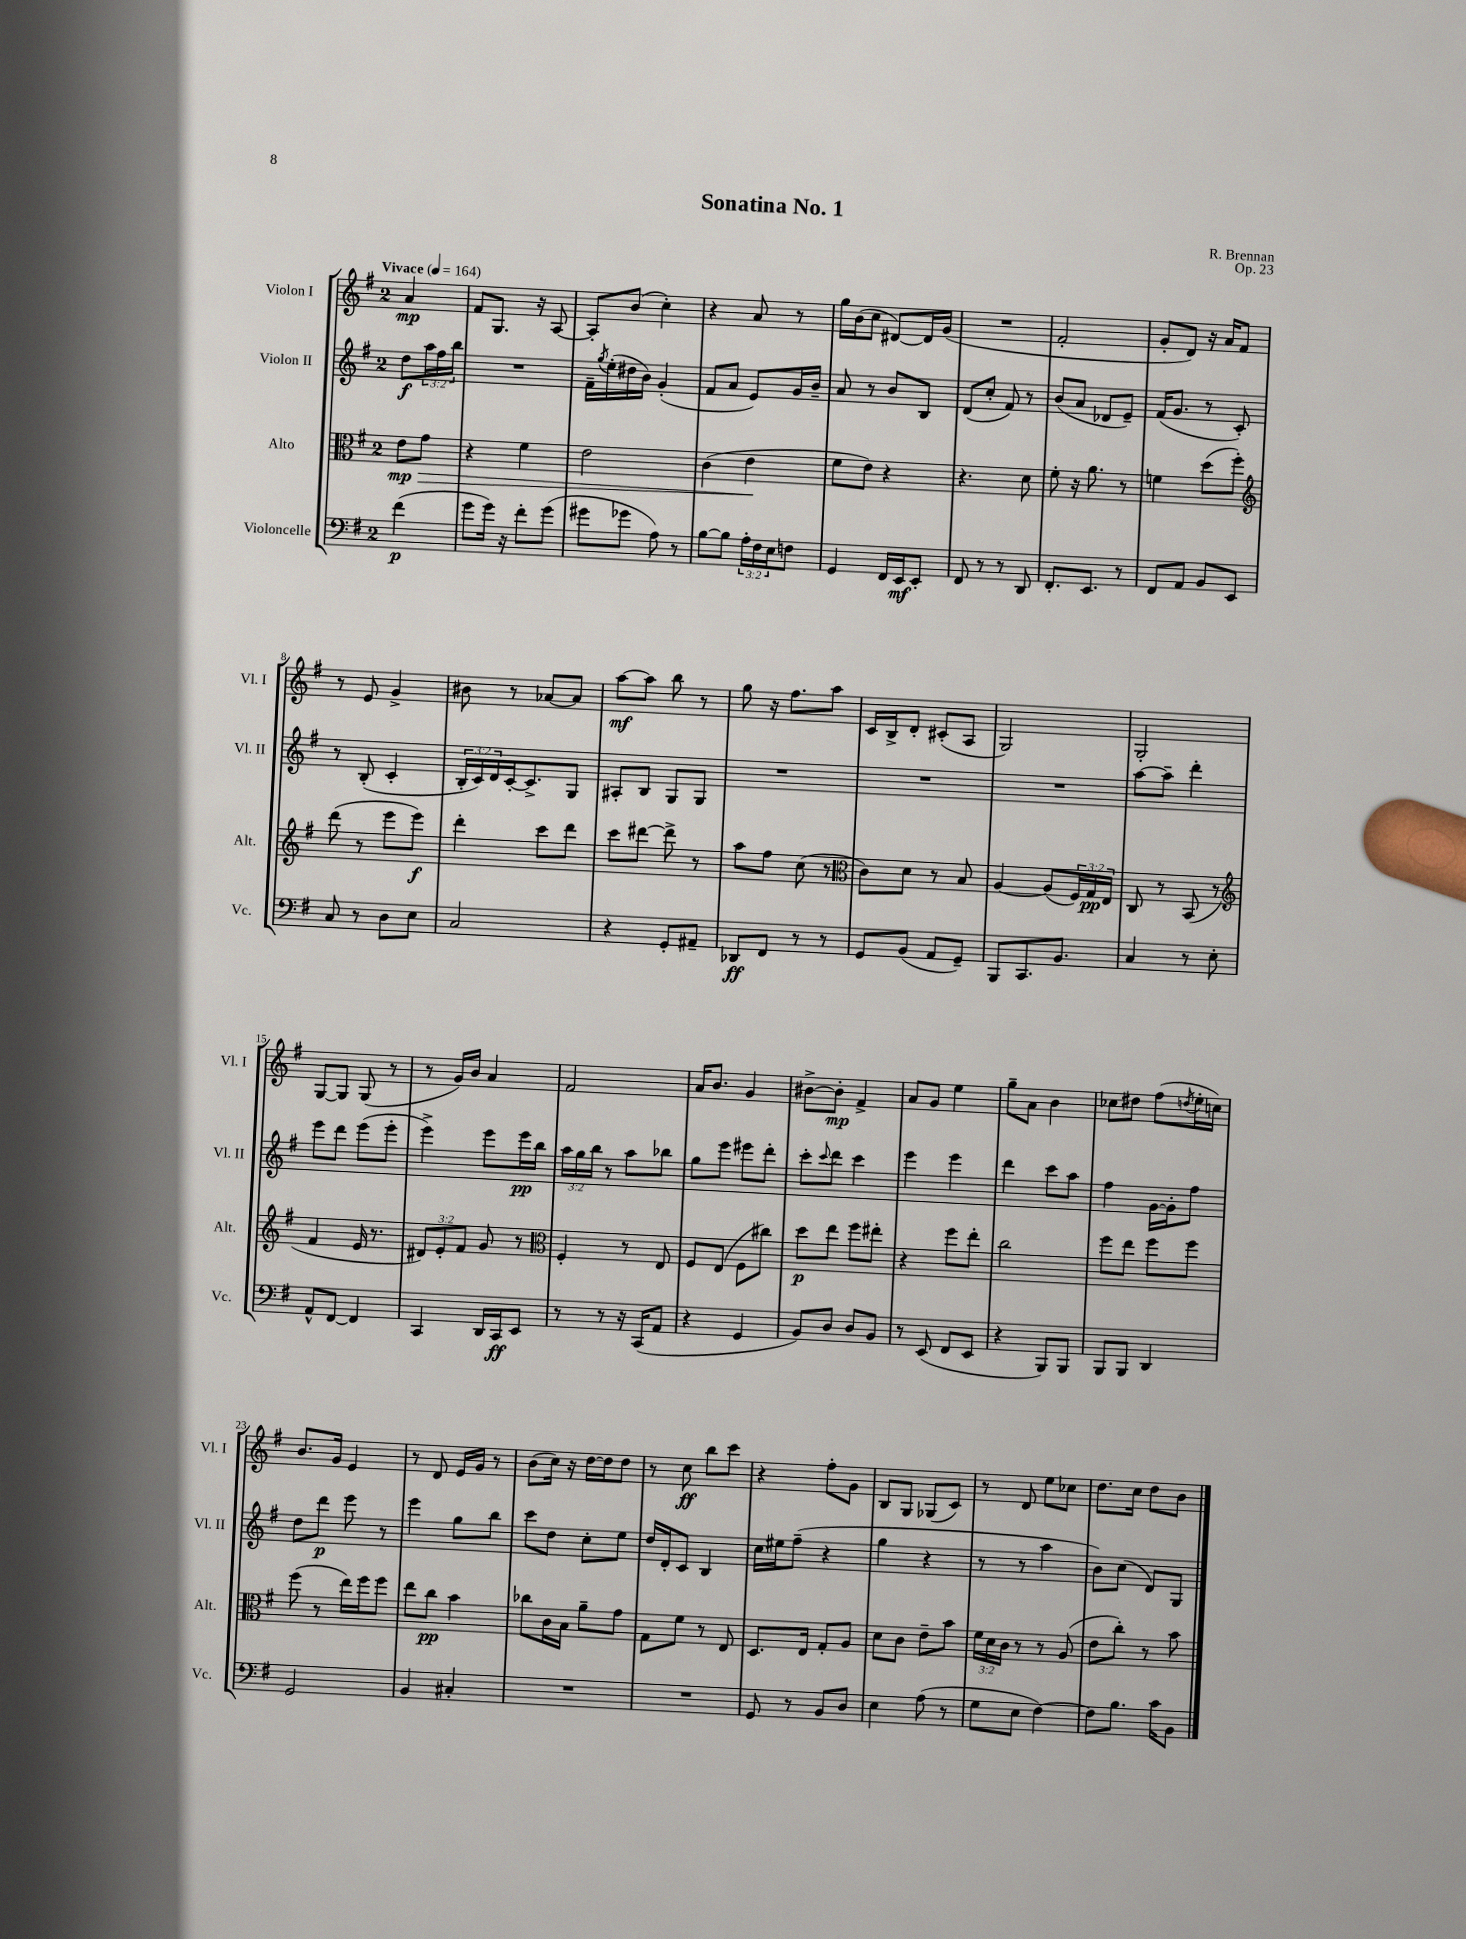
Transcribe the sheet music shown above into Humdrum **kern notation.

**kern	**kern	**kern	**kern
*staff4	*staff3	*staff2	*staff1
*clefF4	*clefC3	*clefG2	*clefG2
*k[f#]	*k[f#]	*k[f#]	*k[f#]
*M2/4	*M2/4	*M2/4	*M2/4
*MM164	*MM164	*MM164	*MM164
(4f#	8e	8dd	4a
.	8g	24aa	.
.	.	24ff#	.
.	.	24bb	.
=	=	=	=
8g	4r	2r	8f#
16g)	.	.	8.G
16r	.	.	.
8f#'	4f#	.	.
.	.	.	16r
(8g	.	.	[8A
=	=	=	=
8g#	2e	16f#~	8A']
.	.	8qgg	.
.	.	(16ee'	.
8g-	.	16dd#	(8b
.	.	16b)	.
8A)	.	(4g'	4cc')
8r	.	.	.
=	=	=	=
[8B	(4c	8f#	4r
8B]	.	8a	.
24A'	4e	8e)	8a
24F#	.	.	.
24E	.	.	.
8F	.	16g	8r
.	.	16b~	.
=	=	=	=
4GG	8f#	8a	16gg
.	.	.	(16b
.	8e)	8r	8cc
16FF#	4r	8b	[8d#)
16EE	.	.	.
8EE'	.	8B	16d#]
.	.	.	(16g
=	=	=	=
8FF#	4.r	(8d	2r
8r	.	8cc'	.
8r	.	8f#)	.
8DD	8d	8r	.
=	=	=	=
8.FF#'	8f#'	(8b	2f#'
.	16r	8a	.
8.EE	8.a	.	.
.	.	8d-	.
8r	8r	8e~)	.
=	=	=	=
8FF#	4f	(16f#	8g'
.	.	8.g	.
8AA	.	.	8d)
8BB	(8dd	8r	16r
.	.	.	16a
8EE	8ff#')	8c')	8f#
=	=	=	=
*	*clefG2	*	*
8C	(8ddd	8r	8r
8r	8r	(8B'	8e
8D	8eee	4c'	4g^
8E	8eee)	.	.
=	=	=	=
2C	4ddd'	24B'	8b#
.	.	24c)	.
.	.	24d	.
.	.	[16c'	8r
.	.	8.c^]	.
.	8ccc	.	[8a-
.	8ddd	8G	8a-]
=	=	=	=
4r	8ccc	8A#'	[8aa
.	[8ddd#	8B	8aa]
8GG'	8ddd#^]	8G	8bb
8AA#~	8r	8G	8r
=	=	=	=
8DD-	8aa	2r	8gg
8FF#	8ff#	.	16r
.	.	.	8.ff#
8r	(8cc	.	.
8r	8r	.	8aa
=	=	=	=
*	*clefC3	*	*
8GG	8c)	2r	16c
.	.	.	16B^
(8BB	8d	.	8d'
8AA	8r	.	(8c#'
8GG~)	8B	.	8A
=	=	=	=
8BBB	[4A	2r	2G)
8.CC	.	.	.
.	(8A]	.	.
8.BB	.	.	.
.	24F#)	.	.
.	24G	.	.
.	24E	.	.
=	=	=	=
4C	8C	[8aa	2G'
.	8r	8aa~]	.
8r	(8BB	4ddd'	.
8E'	8r	.	.
=	=	=	=
*	*clefG2	*	*
8AA^^	4f#	8eee	[8G
[8FF#	.	8ddd	8G]
4FF#]	16e	(8eee	(8G
.	8.r	.	.
.	.	8eee'	8r
=	=	=	=
4CC	12d#)	4eee^)	8r
.	12e'	.	.
.	.	.	16g)
.	12f#	.	.
.	.	.	16b
16DD	8g	8eee	4a
16CC	.	.	.
8EE	8r	16eee	.
.	.	16bb	.
=	=	=	=
*	*clefC3	*	*
8r	4F#'	24aa	2f#
.	.	24gg	.
.	.	24bb	.
8r	.	8r	.
16r	8r	8aa	.
(16CC	.	.	.
8AA	8E	8bb-	.
=	=	=	=
4r	8F#	8gg	16a
.	.	.	8.b
.	(8E	8eee	.
4GG	8F#	8eee#	4g
.	8cc#)	8ddd'	.
=	=	=	=
8BB)	8dd	8ccc'	[8b#^
.	.	8qqccc	.
8D	8ee	8ddd	8b#']
8D	8ff#	4ccc	4f#^
8BB	8ee#'	.	.
=	=	=	=
8r	4r	4eee	8a
(8EE	.	.	8g
8FF#	8ff#	4eee	4ee
8EE	8ee'	.	.
=	=	=	=
4r	2cc	4ddd	8gg~
.	.	.	8a
8BBB)	.	8ccc	4b
8BBB	.	8aa	.
=	=	=	=
8BBB	8ff#	4ff#	8cc-
8BBB	8ee	.	8dd#
4DD	8ff#	[16g	(8ff#
.	.	16g']	.
.	.	.	8qdd
.	8ff#	8ff#	16ee'
.	.	.	16cc)
=	=	=	=
2GG	(8ff#	8dd	8.b
.	8r	8ddd	.
.	.	.	16g
.	16ee)	8eee	4e
.	16ff#	.	.
.	8ff#	8r	.
=	=	=	=
4BB	8ee	4eee	8r
.	8cc	.	8d
4C#'	4b	8gg	16e
.	.	.	16g
.	.	8bb	8r
=	=	=	=
2r	8cc-	8ccc	(8b
.	16c	8dd	16cc)
.	16B	.	16r
.	8a~	8cc'	[16dd
.	.	.	16dd]
.	8g	8ee	8dd
=	=	=	=
2r	8G	16dd	8r
.	.	16d'	.
.	8f#	8c	8cc
.	8r	4B	8bb
.	8E	.	8ccc
=	=	=	=
8GG	8.D	16cc	4r
.	.	16ee#	.
8r	.	(8ff#~	.
.	16E	.	.
8BB	8G'	4r	8ff#'
8D	8A	.	8g
=	=	=	=
4E	8d	4gg	8B
.	8c	.	8G
(8A	8e~	4r	(8G-
8r	8b	.	8c)
=	=	=	=
8G	24f#	8r	8r
.	24d	.	.
.	24c	.	.
8E	8r	8r	8d
[4F#)	8r	4aa	8ee
.	(8A	.	8cc-
=	=	=	=
8F#]	8e	8b)	8.dd
8.B	8cc')	(8cc	.
.	.	.	16cc
.	8r	8d)	8dd
16c	.	.	.
8BB	8b	8G	8b
==	==	==	==
*-	*-	*-	*-
